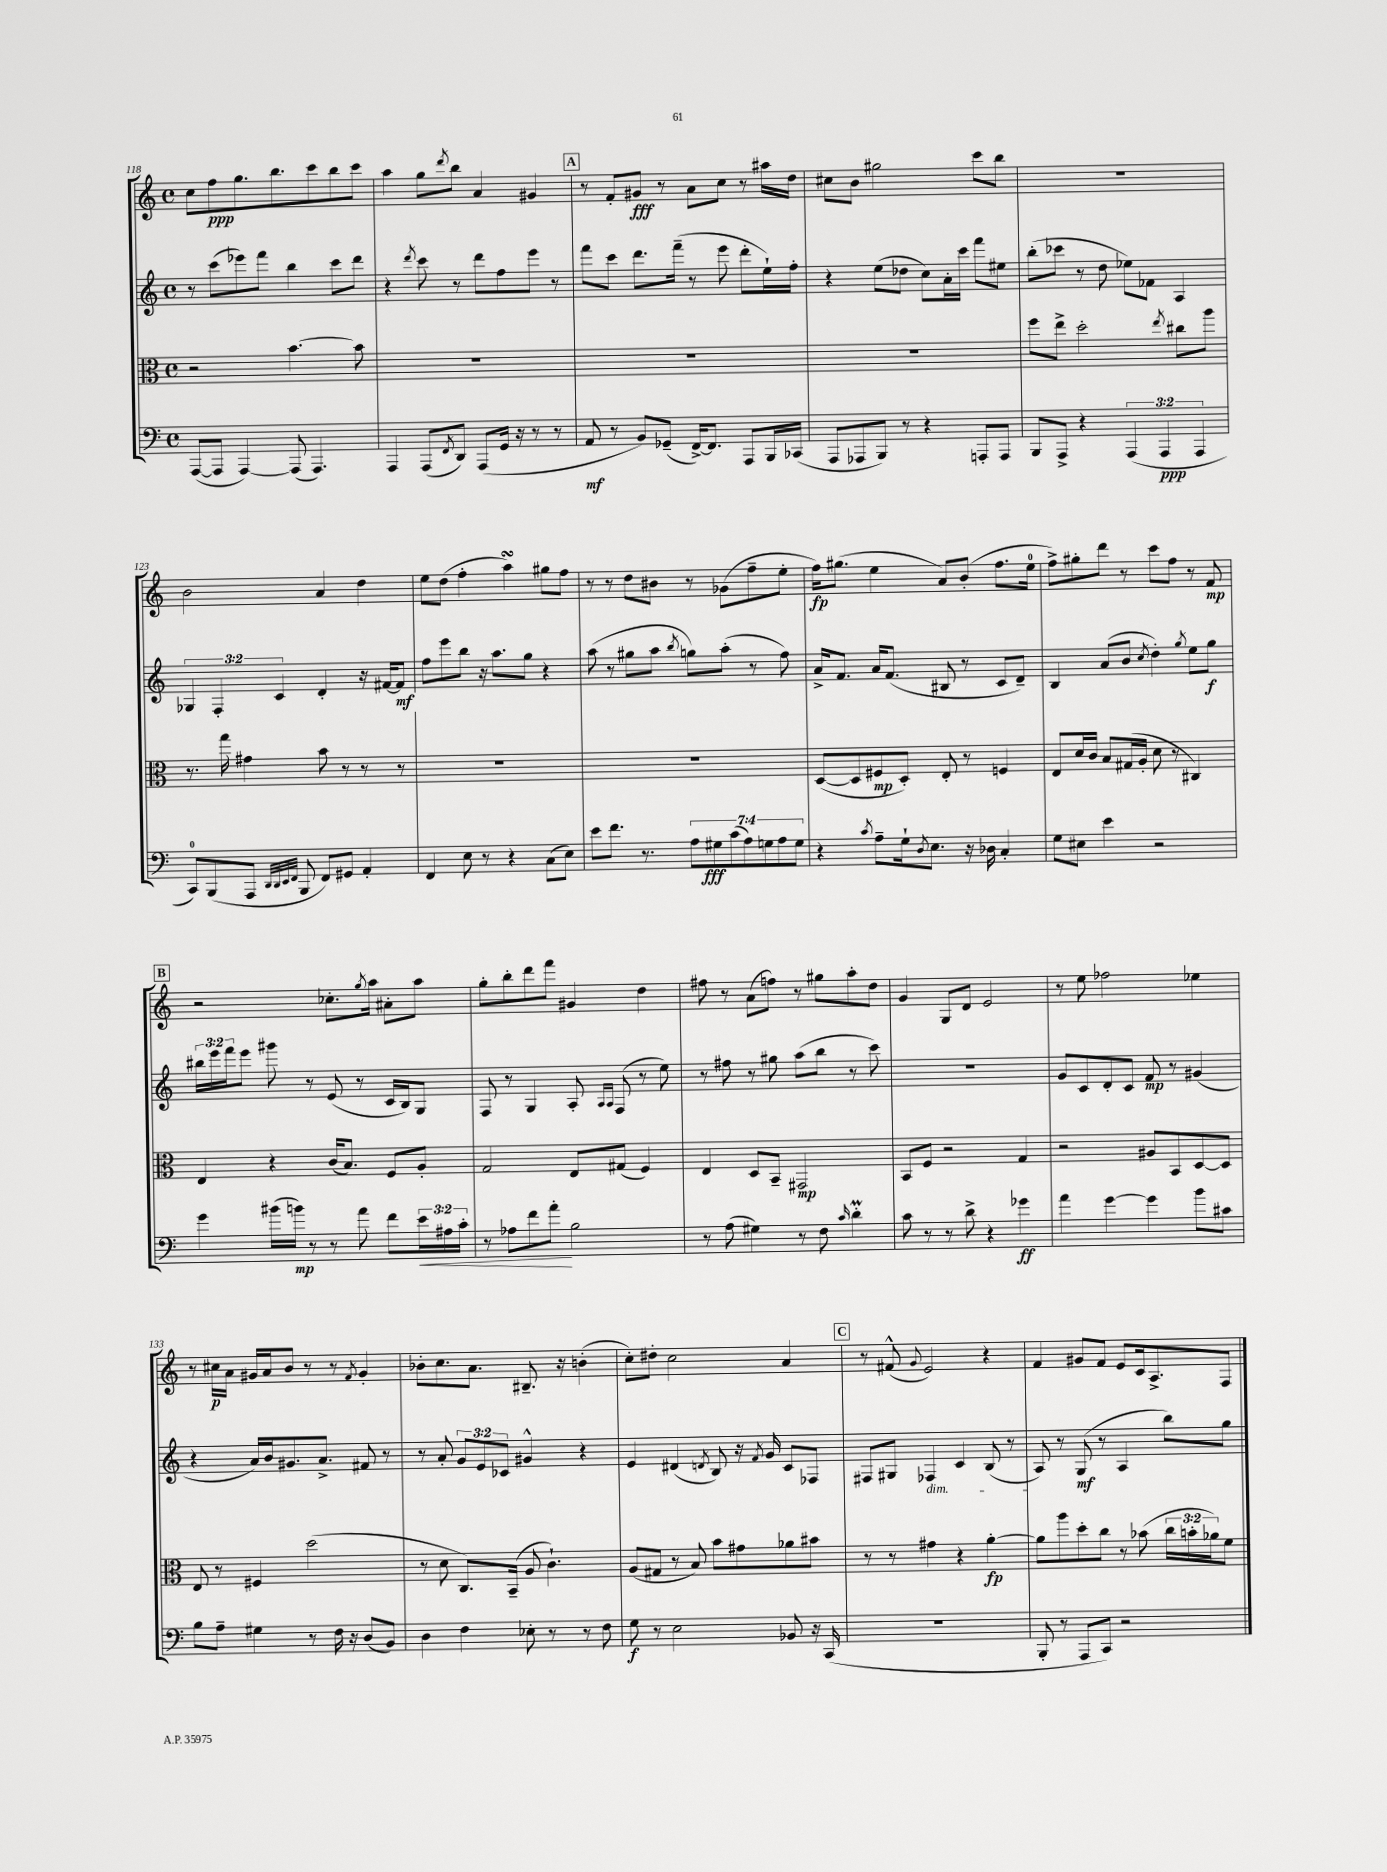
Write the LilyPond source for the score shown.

<<
\new StaffGroup <<
\new Staff = "s0" {
    \clef treble \key c \major \defaultTimeSignature \time 4/4
    c''8 f''8\ppp g''8. b''8. c'''8 b''8 c'''8 |
    a''4 g''8 \acciaccatura { d'''8 } b''8 a'4 gis'4 |
    \mark \markup { \box "A" } r8 f'8-. gis'8\fff r8 a'8 c''8 r8 ais''16 d''16 |
    cis''8 b'8 gis''2 c'''8 b''8 |
    R1 |
    b'2 a'4 d''4 |
    e''8 d''8( f''4-. a''4\turn) gis''8 f''8 |
    r8 r8 d''8 bis'8 r8 ges'8( f''8-- e''8-. |
    f''16\fp) gis''8.( e''4 a'8) b'8-.( f''8. e''16-0 |
    f''8->) gis''8-. d'''8 r8 c'''8 f''8 r8 f'8\mp |
    \mark \markup { \box "B" } r2 ces''8.-. \acciaccatura { g''8 } a''16 ais'8-. a''8 |
    g''8-. b''8-. d'''8 f'''8 gis'4 d''4 |
    fis''8 r8 a'8( f''8) r8 gis''8 a''8-. d''8 |
    g'4 g8 d'8 e'2 |
    r8 e''8 fes''2 ees''4 |
    r8 cis''16\p a'16 gis'16 a'16 b'8 r8 r8 \acciaccatura { f'8 } gis'4-. |
    bes'8-. c''8. a'8. bis8.-- r16 b'4-.( |
    c''8-.) dis''8-. c''2 a'4 |
    \mark \markup { \box "C" } r8 fis'8-^( \appoggiatura { g'8 } e'2) r4 |
    f'4 gis'8 f'8 e'8 c'16 a8.-> f8 \bar "|." |
}
\new Staff = "s1" {
    \clef treble \key c \major \defaultTimeSignature \time 4/4 \override Staff.TupletNumber.text = #tuplet-number::calc-fraction-text
    r8 c'''8( ees'''8) f'''8 b''4 c'''8 d'''8 |
    r4 \acciaccatura { d'''8 } c'''8 r8 d'''8 f''8 e'''8 r8 |
    \mark \markup { \box "A" } f'''8 c'''8 d'''8. f'''16--( r8 e'''8 d'''8-. e''16-!) f''16-. |
    r4 e''8( des''8 c''8) a'16-. c'''16 f'''8 eis''8 |
    b''8-.( ces'''8 r8 d''8 ees''8) fes'8 a4 |
    \tuplet 3/2 { ges4 f4-. c'4 } d'4-. r16 fis'16~ fis'8\mf |
    f''8 e'''8 b''8 r16 a''8. g''8 r4 |
    a''8( r8 gis''8 a''8 \acciaccatura { b''8 } g''8) a''8-.( r8 f''8) |
    a'16-> f'8. a'16 f'8.( bis8 r8 c'8 d'8--) |
    b4 a'8( b'8 \acciaccatura { c''8 } d''4-.) \acciaccatura { g''8 } e''8 g''8\f |
    \mark \markup { \box "B" } \tuplet 3/2 { bis''16 e'''16 f'''16 } e'''8 gis'''8 r8 e'8( r8 c'16 b16) g8 |
    f8 r8 g4 a8-. \grace { a16 a16 } f8( r8 e''8) |
    r8 fis''8 r8 gis''8 a''8( b''8 r8 c'''8) |
    R1 |
    g'8 c'8 d'8-. c'8 f'8\mp r8 gis'4( |
    r4 a'16) b'16 gis'8. a'8.-> fis'8 r8 |
    r8 a'8-. \tuplet 3/2 { g'8 e'8 ces'8 } gis'4-^ r4 |
    e'4 dis'4( \acciaccatura { d'8 } b8) r16 \acciaccatura { f'8 } g'16 c'8 fes8 |
    \mark \markup { \box "C" } fis8 gis8 fes4\dim c'4 b8( r8 |
    a8\!) r8 g8\mf( r8 a4 b''8) g''8 \bar "|." |
}
\new Staff = "s2" {
    \clef alto \key c \major \defaultTimeSignature \time 4/4 \override Staff.TupletNumber.text = #tuplet-number::calc-fraction-text
    r2 b'4.~ b'8 |
    R1 |
    \mark \markup { \box "A" } R1 |
    R1 |
    f''8 e''8-> d''2-. \acciaccatura { e''8 } cis''8 a''8 |
    r8. g''16 gis'4 b'8 r8 r8 r8 |
    R1 |
    R1 |
    d8~( d8 fis8\mp d8-.) e8-. r8 f4 |
    e8 d'16 c'16 b8 gis16( a16-. d'8 r8 cis4) |
    \mark \markup { \box "B" } e4 r4 c'16( b8.) f8 a8-. |
    g2 e8 gis8( f4) |
    e4 d8 b,8-- gis,2\mp |
    b,8 f8 r2 g4 |
    r2 ais8 b,8 d8~ d8 |
    e8 r8 fis4 d''2( |
    r8 d'8 c8.) b,16--( a8 c'4.-!) |
    a8( gis8 r8 b8) b'8 gis'8 aes'8 bis'8 |
    \mark \markup { \box "C" } r8 r8 gis'4 r4 a'4~-.\fp |
    a'8 a''8 d''8-. c''8 r8 bes'8( \tuplet 3/2 { c''16 b'16-. aes'16) } f'8 \bar "|." |
}
\new Staff = "s3" {
    \clef bass \key c \major \defaultTimeSignature \time 4/4 \override Staff.TupletNumber.text = #tuplet-number::calc-fraction-text
    a,,8~( a,,8 a,,4~) a,,8( a,,4.) |
    a,,4 a,,8( \acciaccatura { f,8 } d,8) a,,8( g,16 r16 r8 r8 |
    \mark \markup { \box "A" } a,8\mf r8 b,8) ges,8--( f,16~->) f,8. a,,8 b,,16 ces,16( |
    a,,8 aes,,8 b,,8) r8 r4 a,,8-. a,,8 |
    b,,8 a,,8-> r4 \tuplet 3/2 { a,,4( a,,4\ppp a,,4 } |
    c,8-0) b,,8( a,,8 \grace { d,32 d,32 e,32 f,32 } b,,8 f,8) gis,8 a,4-. |
    f,4 e8 r8 r4 c8( e8) |
    e'8 f'8. r8. \tuplet 7/4 { a8 gis8\fff c'8( a8) g8 a8 g8 } |
    r4 \acciaccatura { c'8 } a8-- g16-! \acciaccatura { d8 } e8. r16 des16 c4-. |
    g8 eis8 e'4 r2 |
    \mark \markup { \box "B" } g'4 bis'16( b'16\mp) r8 r8 a'8 f'8 \tuplet 3/2 { e'16\< ais16 c'16-. } |
    r8 aes8 f'8 a'8-.\! b2 |
    r8 a8( gis4) r8 f8 \grace { c'16 } d'4-.\prall |
    c'8 r8 r8 d'8-> r4 ges'4\ff |
    a'4 g'4~ g'4 b'8 cis'8 |
    b8 a8-- gis4 r8 f16 r16 d8( b,8) |
    d4 f4 ees8-. r8 r8 f8 |
    g8\f r8 e2 bes,8 r16 c,16( |
    \mark \markup { \box "C" } R1 |
    b,,8-. r8 a,,8 c,8) r2 \bar "|." |
}
>>
>>
\layout { \context { \Score currentBarNumber = #118 } }
